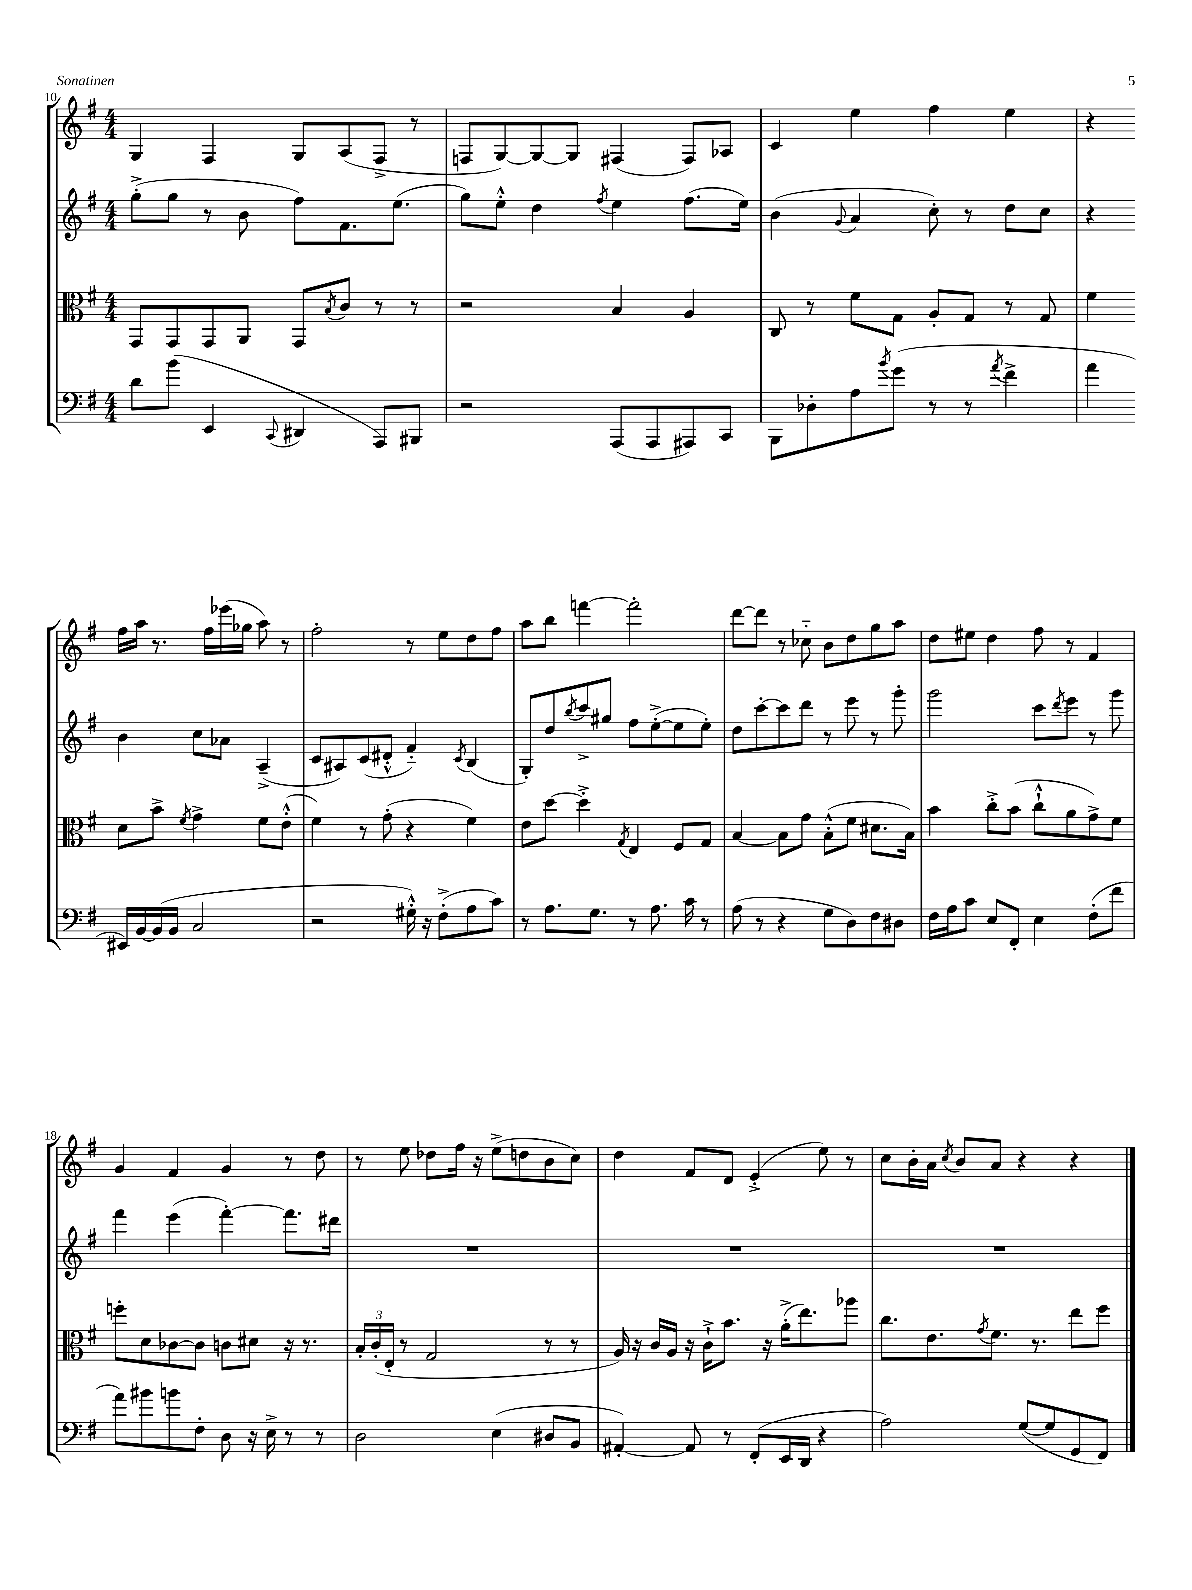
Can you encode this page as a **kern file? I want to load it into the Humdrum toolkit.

**kern	**kern	**kern	**kern
*part4	*part3	*part2	*part1
*staff4	*staff3	*staff2	*staff1
*clefF4	*clefC3	*clefG2	*clefG2
*k[f#]	*k[f#]	*k[f#]	*k[f#]
*M4/4	*M4/4	*M4/4	*M4/4
=10	=10	=10	=10
8d\L	8GG/L	(8gg'^\L	4G/
(8b\J	8GG/	8gg\J	.
4EE/	8GG/	8r	4F#/
.	8AA/J	8b\	.
8qqCC/	.	.	.
4DD#X/	8GG/L	8ff#\L)	8G/L
.	8qB/	.	.
.	8c/J	8.f#\	(8A/
8AAA/L)	8r	.	8F#^/J
.	.	(8.ee\J	.
8BBB#X/J	8r	.	8r
=11	=11	=11	=11
2r	2r	8gg\L)	8Fn/L
.	.	8ee'^^\J	[8G/)
.	.	4dd\	8G/_
.	.	.	8G/J]
.	.	8qff#/	.
(8AAA/L	4B/	4ee\	(4F#X/
8AAA/	.	.	.
8AAA#X/)	4A/	(8.ff#\L	8F#/L)
8CC/J	.	.	8A-X/J
.	.	16ee\Jk)	.
=12	=12	=12	=12
8BBB\L	8C/	(4b\	4c/
8D-X'\	8r	.	.
.	.	8qqg/	.
8A\	8f#\L	4a/	4ee\
8qb/	.	.	.
(8g\J	8G\J	.	.
8r	8A'/L	8cc'\)	4ff#\
8r	8G/J	8r	.
8qa/	.	.	.
4f#^\	8r	8dd\L	4ee\
.	8G/	8cc\J	.
=13	=13	=13	=13
4a\	4f#\	4r	4r
16EE#X/LL)	8d\L	4b\	16ff#\LL
[16BB/	.	.	16aa\JJ
(16BB/]	8b^\J	.	8.r
16BB/JJ	.	.	.
.	8qf#/	.	.
2C/	4g^\	8cc\L	.
.	.	.	16ff#\LL
.	.	8a-X\J	(16eee-X\
.	.	.	16gg-X\JJ
.	8f#\L	(4A~^/	8aa\)
.	(8e'^^\J	.	8r
!!LO:LB:g=z
=14	=14	=14	=14
2r	4f#\)	8c/L	2ff#'\
.	.	8A#X/)	.
.	8r	(8c/	.
.	(8g'\	8d#X'^^/J	.
16G#X'^^\)	4r	4f#/)	8r
16r	.	.	.
(8F#'^\L	.	.	8ee\L
.	.	8qc/	.
8A\	4f#\)	(4B/	8dd\
8c\J)	.	.	8ff#\J
=15	=15	=15	=15
8r	8e\L	8G'/L)	8aa\L
8.A\L	[8dd\J	8dd/	8bb\J
.	.	8qbb/	.
.	4dd'^\]	8ccc^/	[4fffn\
8.G\J	.	.	.
.	.	8gg#X/J	.
.	8qG/	.	.
8r	4E/	8ff#\L	2fff'\]
8.A\	.	([8ee'^\	.
.	8F#/L	8ee\]	.
16c\	.	.	.
8r	8G/J	8ee'\J)	.
=16	=16	=16	=16
(8A\	[4B/	8dd\L	[8ddd\L
8r	.	[8ccc'\	8ddd\J]
4r	8B\L]	8ccc\]	8r
.	8g\J	8ddd\J	8cc-X\
8G\L	(8B'^^\L	8r	8b\L
8D\)	8f#\J	8eee\	8dd\
8F#\	8.d#X\L	8r	8gg\
8D#X\J	.	8ggg'\	8aa\J
.	16B\Jk)	.	.
=17	=17	=17	=17
16F#\LL	4b\	2ggg\	8dd\L
16A\J	.	.	.
8c\J	.	.	8ee#X\J
8E/L	8cc'^\L	.	4dd\
8FF#'/J	(8b\J	.	.
4E\	8cc`^^\L	8ccc\L	8ff#\
.	.	8qddd/	.
.	8a\	8eee\J	8r
(8F#'\L	8g^\)	8r	4f#/
8f#\J	8f#\J	8ggg\	.
!!LO:LB:g=z
=18	=18	=18	=18
8a\L)	8ffn'\L	4fff#\	4g/
8b#X\	8d\	.	.
8bn\	[8c-X\	(4eee\	4f#/
8F#'\J	8c-\J]	.	.
8D\	8cn\L	[4fff#'\)	4g/
16r	8d#X\J	.	.
16E^\	.	.	.
8r	16r	8.fff#\L]	8r
.	8.r	.	.
8r	.	.	8dd\
.	.	16ddd#X\Jk	.
=19	=19	=19	=19
2D\	24B'/LL	1r	8r
.	(24c'/	.	.
.	24E'/JJ	.	.
.	8r	.	8ee\
.	2G/	.	8dd-X\L
.	.	.	16ff#\Jk
.	.	.	16r
(4E\	.	.	(8ee^\L
.	.	.	8ddn\
8D#X/L	8r	.	8b\
8BB/J	8r	.	8cc\J)
=20	=20	=20	=20
[4AA#X'/)	16A/)	1r	4dd\
.	16r	.	.
.	16c/LL	.	.
.	16A/JJ	.	.
8AA#/]	16r	.	8f#/L
.	16c`^\KL	.	.
8r	8.b\J	.	8d/J
(8FF#'/L	.	.	(4e'^/
.	16r	.	.
16EE/L	(16a'^\KL	.	.
16DD/JJ	8.ee\)	.	.
4r	.	.	8ee\)
.	8aa-X\J	.	8r
=21	=21	=21	=21
2A\)	8.cc\L	1r	8cc\L
.	.	.	16b'\L
.	8.e\	.	16a\JJ
.	.	.	8qcc/
.	.	.	8b/L
.	8qg/	.	.
.	8.f#\J	.	8a/J
([8G/L	.	.	4r
.	8.r	.	.
8G/]	.	.	.
8GG/	8ee\L	.	4r
8FF#/J)	8ff#\J	.	.
==	==	==	==
*-	*-	*-	*-
